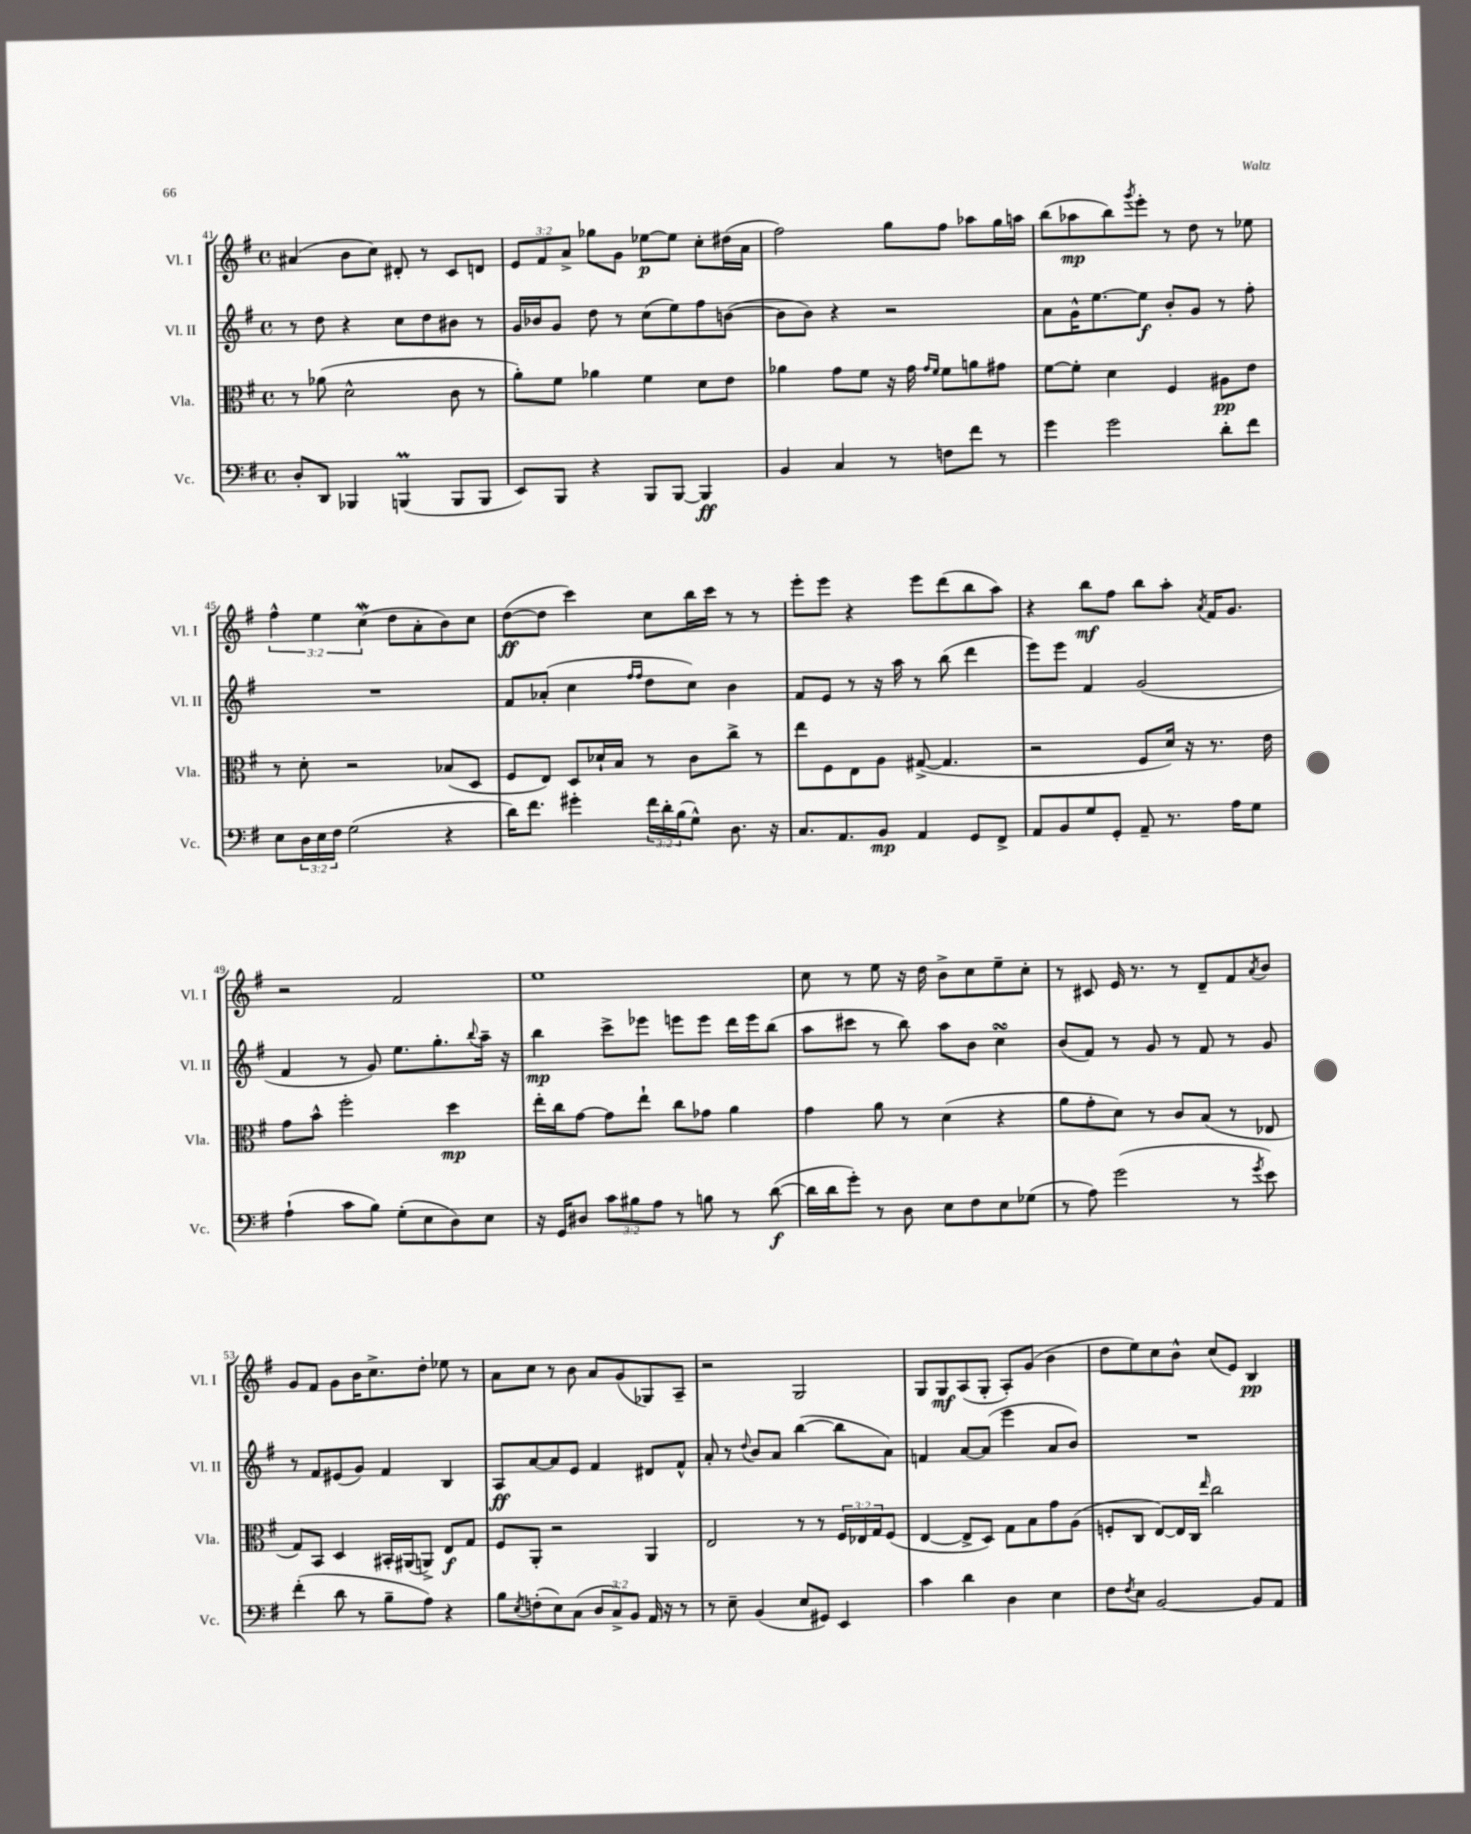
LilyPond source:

<<
\new StaffGroup <<
\new Staff = "s0" \with { instrumentName = "Vl. I" shortInstrumentName = "Vl. I" } {
    \clef treble \key g \major \defaultTimeSignature \time 4/4 \override Staff.TupletNumber.text = #tuplet-number::calc-fraction-text
    ais'4( b'8 c''8) dis'8-. r8 c'8 d'8 |
    \tuplet 3/2 { e'8 fis'8 a'8-> } ges''8 g'8 ees''8~\p ees''8 c''8-. dis''16( a'16 |
    fis''2) g''8 fis''8 aes''8 g''16 a''16 |
    b''8( aes''8\mp b''8) \acciaccatura { g'''8 } e'''8-. r8 d''8 r8 ees''8 |
    \tuplet 3/2 { fis''4-^ e''4 c''4\mordent( } d''8 a'8-. b'8) c''8 |
    d''8~\ff( d''8 c'''4) c''8 b''16 c'''16 r8 r8 |
    e'''8-. e'''8 r4 e'''8 d'''8( b''8 a''8) |
    r4 b''8\mf fis''8 b''8 a''8-. \acciaccatura { a'8 } fis'16 g'8. |
    r2 fis'2 |
    e''1 |
    c''8 r8 e''8 r16 d''16 b'8-> c''8 e''8-- c''8-. |
    r8 cis'8 e'16 r8. r8 d'8-- fis'8 \acciaccatura { a'8 } b'8 |
    g'8 fis'8 g'8 b'16 c''8.-> d''8-. ees''8 r8 |
    a'8 c''8 r8 b'8 a'8 g'8( ges8) a8-- |
    r2 g2 |
    g8 g8\mf a8( g8-. a8-.) g'8( b'4 |
    d''8 e''8) c''8 b'8-^ c''8( e'8) b4\pp \bar "|." |
}
\new Staff = "s1" \with { instrumentName = "Vl. II" shortInstrumentName = "Vl. II" } {
    \clef treble \key g \major \defaultTimeSignature \time 4/4
    r8 d''8 r4 c''8 d''8 bis'8 r8 |
    g'16 bes'16 g'8 d''8 r8 c''8( e''8) fis''8 b'8~( |
    b'8 b'8) r4 r2 |
    a'8 g'16-^ e''8.~ e''8\f b'8-. g'8 r8 fis''8-. |
    R1 |
    fis'8 aes'8-.( c''4 \grace { fis''16 fis''16 } d''8 c''8) b'4 |
    fis'8 e'8 r8 r16 a''16 r8 b''8( d'''4 |
    e'''8) e'''8 fis'4 g'2( |
    fis'4 r8 g'8) e''8. g''8.-. \appoggiatura { b''8 } a''16-- r16 |
    b''4\mp c'''8-> ees'''8 e'''8 e'''8 d'''16 e'''16 b''8( |
    a''8 cis'''8 r8 b''8) a''8 b'8 c''4\turn |
    b'8( fis'8) r8 g'8 r8 fis'8 r8 g'8 |
    r8 fis'8 eis'8( g'8) fis'4 b4 |
    a8\ff a'8~ a'8 e'8 fis'4 dis'8 fis'8-^ |
    a'8-. r8 \appoggiatura { d''8 } b'8 a'8 b''4~( b''8 a'8) |
    f'4 a'8~ a'8( e'''4 a'8 b'8) |
    R1 \bar "|." |
}
\new Staff = "s2" \with { instrumentName = "Vla." shortInstrumentName = "Vla." } {
    \clef alto \key g \major \defaultTimeSignature \time 4/4 \override Staff.TupletNumber.text = #tuplet-number::calc-fraction-text
    r8 aes'8( d'2-^ c'8 r8 |
    a'8-.) fis'8 aes'4 fis'4 d'8 e'8 |
    aes'4 g'8 fis'8 r16 g'16 \grace { g'16 fis'16 } fis'8 a'8 gis'8 |
    fis'8~ fis'8-. d'4 fis4 ais8\pp e'8 |
    r8 d'8-. r2 bes8( d8 |
    fis8 e8) d8 des'16-! b16 r8 c'8 c''8-> r8 |
    e''8 fis8 e8 a8 gis8~->( gis4. |
    r2 fis8 d'16) r16 r8. e'16 |
    g'8 b'8-^ fis''2-. d''4\mp |
    e''16-. c''16 g'8~ g'8 e''8-! c''8 ges'8 a'4 |
    g'4 a'8 r8 d'4( r4 |
    a'8 g'8-. d'8) r8 c'8 b8( r8 ees8 |
    g8) b,8 d4 bis,16-. ais,16( a,8->) e8\f g8 |
    fis8 a,8-. r2 a,4 |
    e2 r8 r8 \tuplet 3/2 { fis16 ees16 g16 } fis8( |
    e4~ e8-> d8) g8 b8 g'8 a8( |
    f8-. c8 e8~) e16 c16 \grace { e''16 } c''2 \bar "|." |
}
\new Staff = "s3" \with { instrumentName = "Vc." shortInstrumentName = "Vc." } {
    \clef bass \key g \major \defaultTimeSignature \time 4/4 \override Staff.TupletNumber.text = #tuplet-number::calc-fraction-text
    d8-. d,8 bes,,4 b,,4\prall( b,,8 b,,8 |
    e,8) b,,8 r4 b,,8 b,,8~ b,,4\ff |
    b,4 c4 r8 f8 fis'8 r8 |
    g'4 g'2 d'8-. fis'8 |
    e8 \tuplet 3/2 { d16 e16 fis16 } g2( r4 |
    d'16) fis'8. gis'4-. \tuplet 3/2 { fis'16 d'16-. b16( } g8-^) d8. r16 |
    c8. a,8. b,8\mp a,4 g,8 fis,8-> |
    a,8 b,8 g8 g,8-. a,8-- r8. a16 g8 |
    a4-!( c'8 b8) g8-.( e8 d8) e8 |
    r16 g,16 dis8 \tuplet 3/2 { c'8 bis8 a8 } r8 b8 r8 d'8~\f( |
    d'16 d'16 g'8-.) r8 d8 e8 fis8 e8 ges8( |
    r8 a8) g'2( r8 \acciaccatura { g'8 } e'8) |
    fis'4-.( d'8 r8 b8-- a8) r4 |
    b8 \acciaccatura { e8 } f8-.( e8) c8( \tuplet 3/2 { d8 c8->) b,8 } a,16 r16 r8 |
    r8 e8-- b,4( e8 gis,8) e,4 |
    c'4 d'4 d4 e4 |
    fis8 \acciaccatura { fis8 } e8 b,2~ b,8 a,8 \bar "|." |
}
>>
>>
\layout { \context { \Score currentBarNumber = #41 } }
